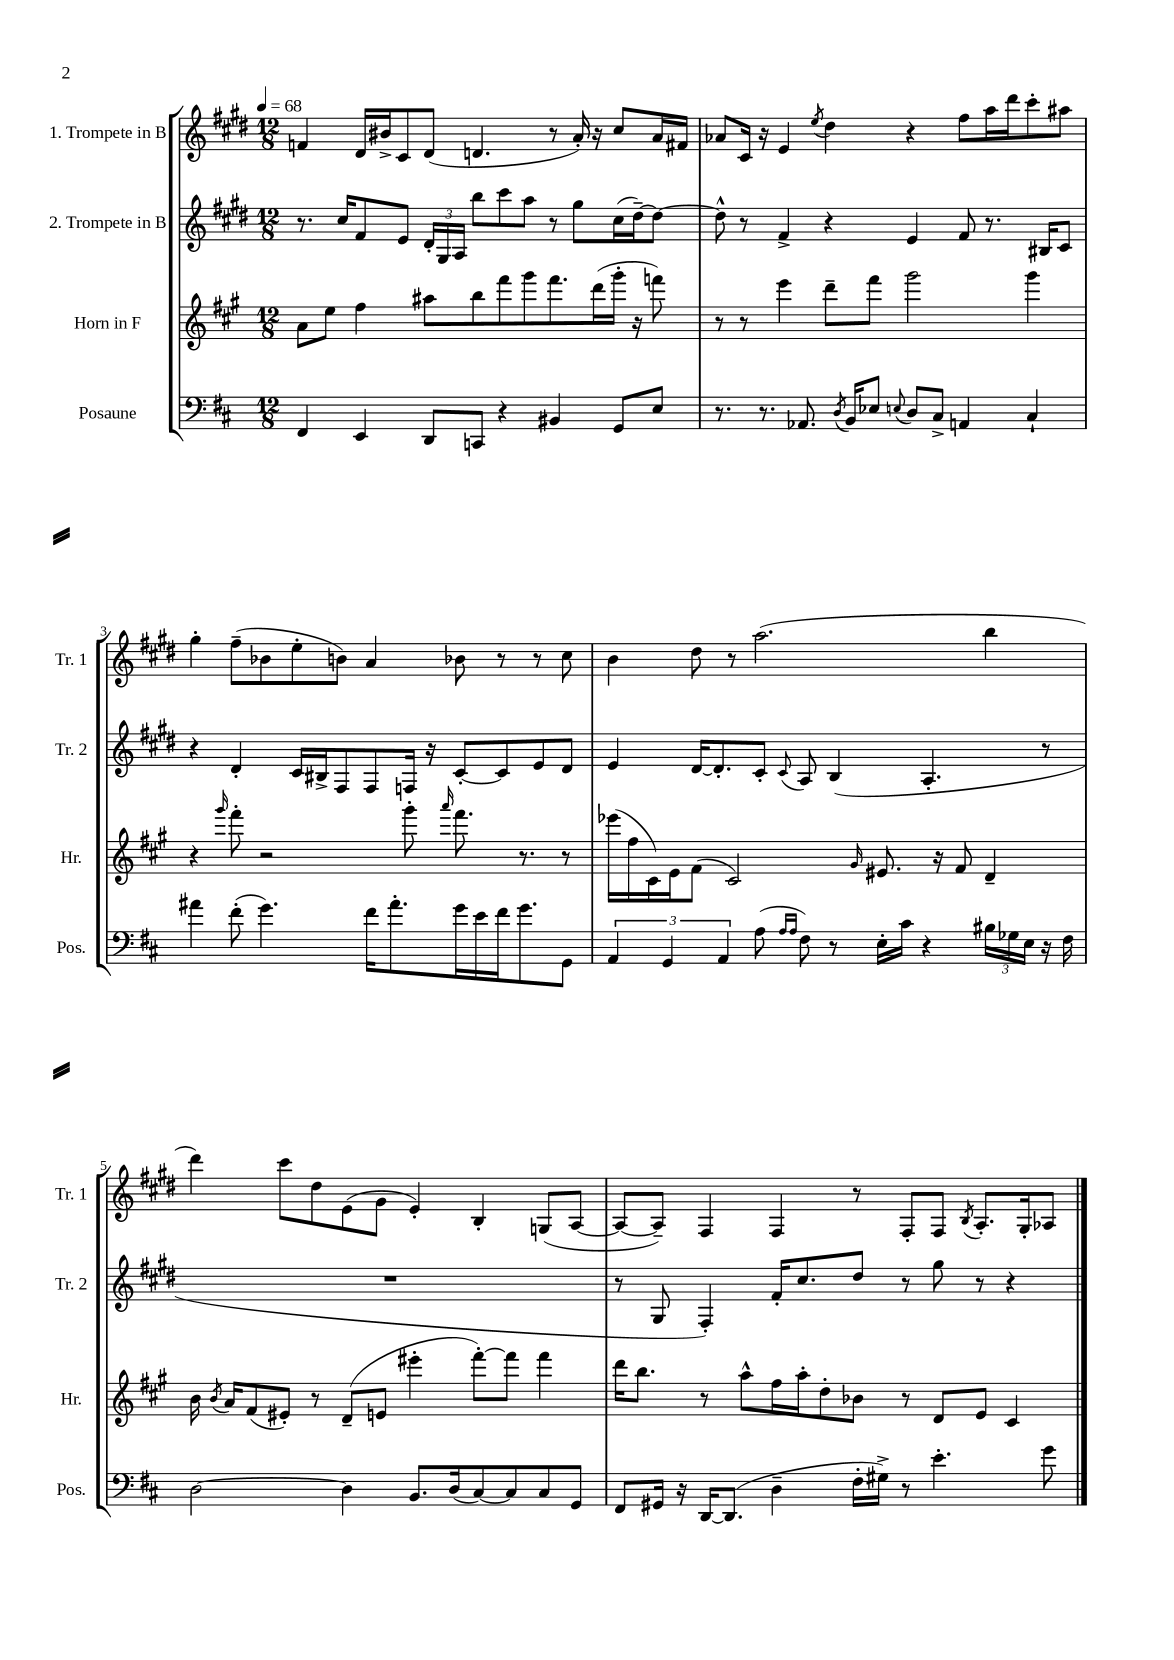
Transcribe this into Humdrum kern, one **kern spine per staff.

**kern	**kern	**kern	**kern
*staff4	*staff3	*staff2	*staff1
*clefF4	*clefG2	*clefG2	*clefG2
*k[f#c#]	*k[f#c#g#]	*k[f#c#g#d#]	*k[f#c#g#d#]
*M12/8	*M12/8	*M12/8	*M12/8
*MM68	*MM68	*MM68	*MM68
4FF#	8a	8.r	4f
.	8ee	.	.
.	.	16cc#	.
4EE	4ff#	8f#	16d#
.	.	.	16b#^
.	.	8e	8c#
8DD	8aa#	24d#'	(8d#
.	.	24G#	.
.	.	24A	.
8CC	8bb	8bb	4.d
4r	8fff#	8ccc#	.
.	8ggg#	8aa	.
4BB#	8.fff#	8r	8r
.	.	8gg#	16a')
.	(16ddd	.	16r
8GG	16ggg#'	(16cc#	8cc#
.	16r	[16dd#~)	.
8E	8fff)	8dd#_	16a
.	.	.	16f#
=	=	=	=
8.r	8r	8dd#^^]	8a-
.	8r	8r	16c#
8.r	.	.	16r
.	4eee	4f#^	4e
8.AA-	.	.	.
.	.	.	8qee
.	8ddd~	4r	4dd#
8qD	.	.	.
16BB	.	.	.
8E-	8fff#	.	.
8qqE	.	.	.
8D	2ggg#	4e	4r
8C#^	.	.	.
4AA	.	8f#	8ff#
.	.	8.r	16aa
.	.	.	16ddd#
4C#`	4ggg#	.	8ccc#'
.	.	16B#	.
.	.	8c#	8aa#
=	=	=	=
4a#	4r	4r	4gg#'
.	16qqggg#	.	.
(8f#'	8fff#'	4d#'	(8ff#~
4.g)	2r	.	8b-
.	.	16c#	8ee'
.	.	16B#^	.
.	.	8F#	8b)
16f#	.	8F#	4a
8.a#'	.	.	.
.	8ggg#'	16F	.
.	.	16r	.
.	16qqaaa	.	.
16g	8.fff#	[8c#'	8b-
16e	.	.	.
16f#	.	8c#]	8r
8.g	8.r	.	.
.	.	8e	8r
8GG	8r	8d#	8cc#
=	=	=	=
6AA	(16eee-	4e	4b
.	16ff#	.	.
.	16c#)	.	.
6GG	.	.	.
.	16e	.	.
.	(8f#	[16d#	8dd#
.	.	8.d#']	.
6AA	.	.	.
.	2c#)	.	8r
(8A	.	8c#'	(2.aa
16qqA	.	.	.
16qqA	.	8qqc#	.
8F#)	.	8A	.
8r	.	(4B	.
.	16qqg#	.	.
16E'	8.e#	.	.
16c#	.	.	.
4r	.	4.A'	.
.	16r	.	.
.	8f#	.	.
24B#	4d~	.	4bb
24G-	.	.	.
24E	.	.	.
16r	.	8r	.
16F#	.	.	.
=	=	=	=
[2D	16b	1.r	4ddd#)
.	8qb	.	.
.	16a	.	.
.	(8f#	.	.
.	8e#')	.	8ccc#
.	8r	.	8dd#
4D]	(8d~	.	(8e
.	8e	.	8g#
8.BB	4eee#'	.	4e')
(16D	.	.	.
[8C#)	[8fff#')	.	4B'
8C#]	8fff#]	.	.
8C#	4fff#	.	(8G
8GG	.	.	[8A
=	=	=	=
8FF#	16ddd	8r	8A_
.	8.bb	.	.
16GG#	.	8G#	8A~])
16r	.	.	.
[16DD	8r	4F#')	4F#
(8.DD]	.	.	.
.	8aa^^	.	.
4D~	16ff#	16f#'	4F#
.	16aa'	8.cc#	.
.	8dd'	.	.
16F#'	8b-	8dd#	8r
16G#^)	.	.	.
8r	8r	8r	8F#'
4.e'	8d	8gg#	8F#
.	.	.	8qB
.	8e	8r	8.A'
.	4c#	4r	.
.	.	.	16G#'
8g	.	.	8A-
==	==	==	==
*-	*-	*-	*-
